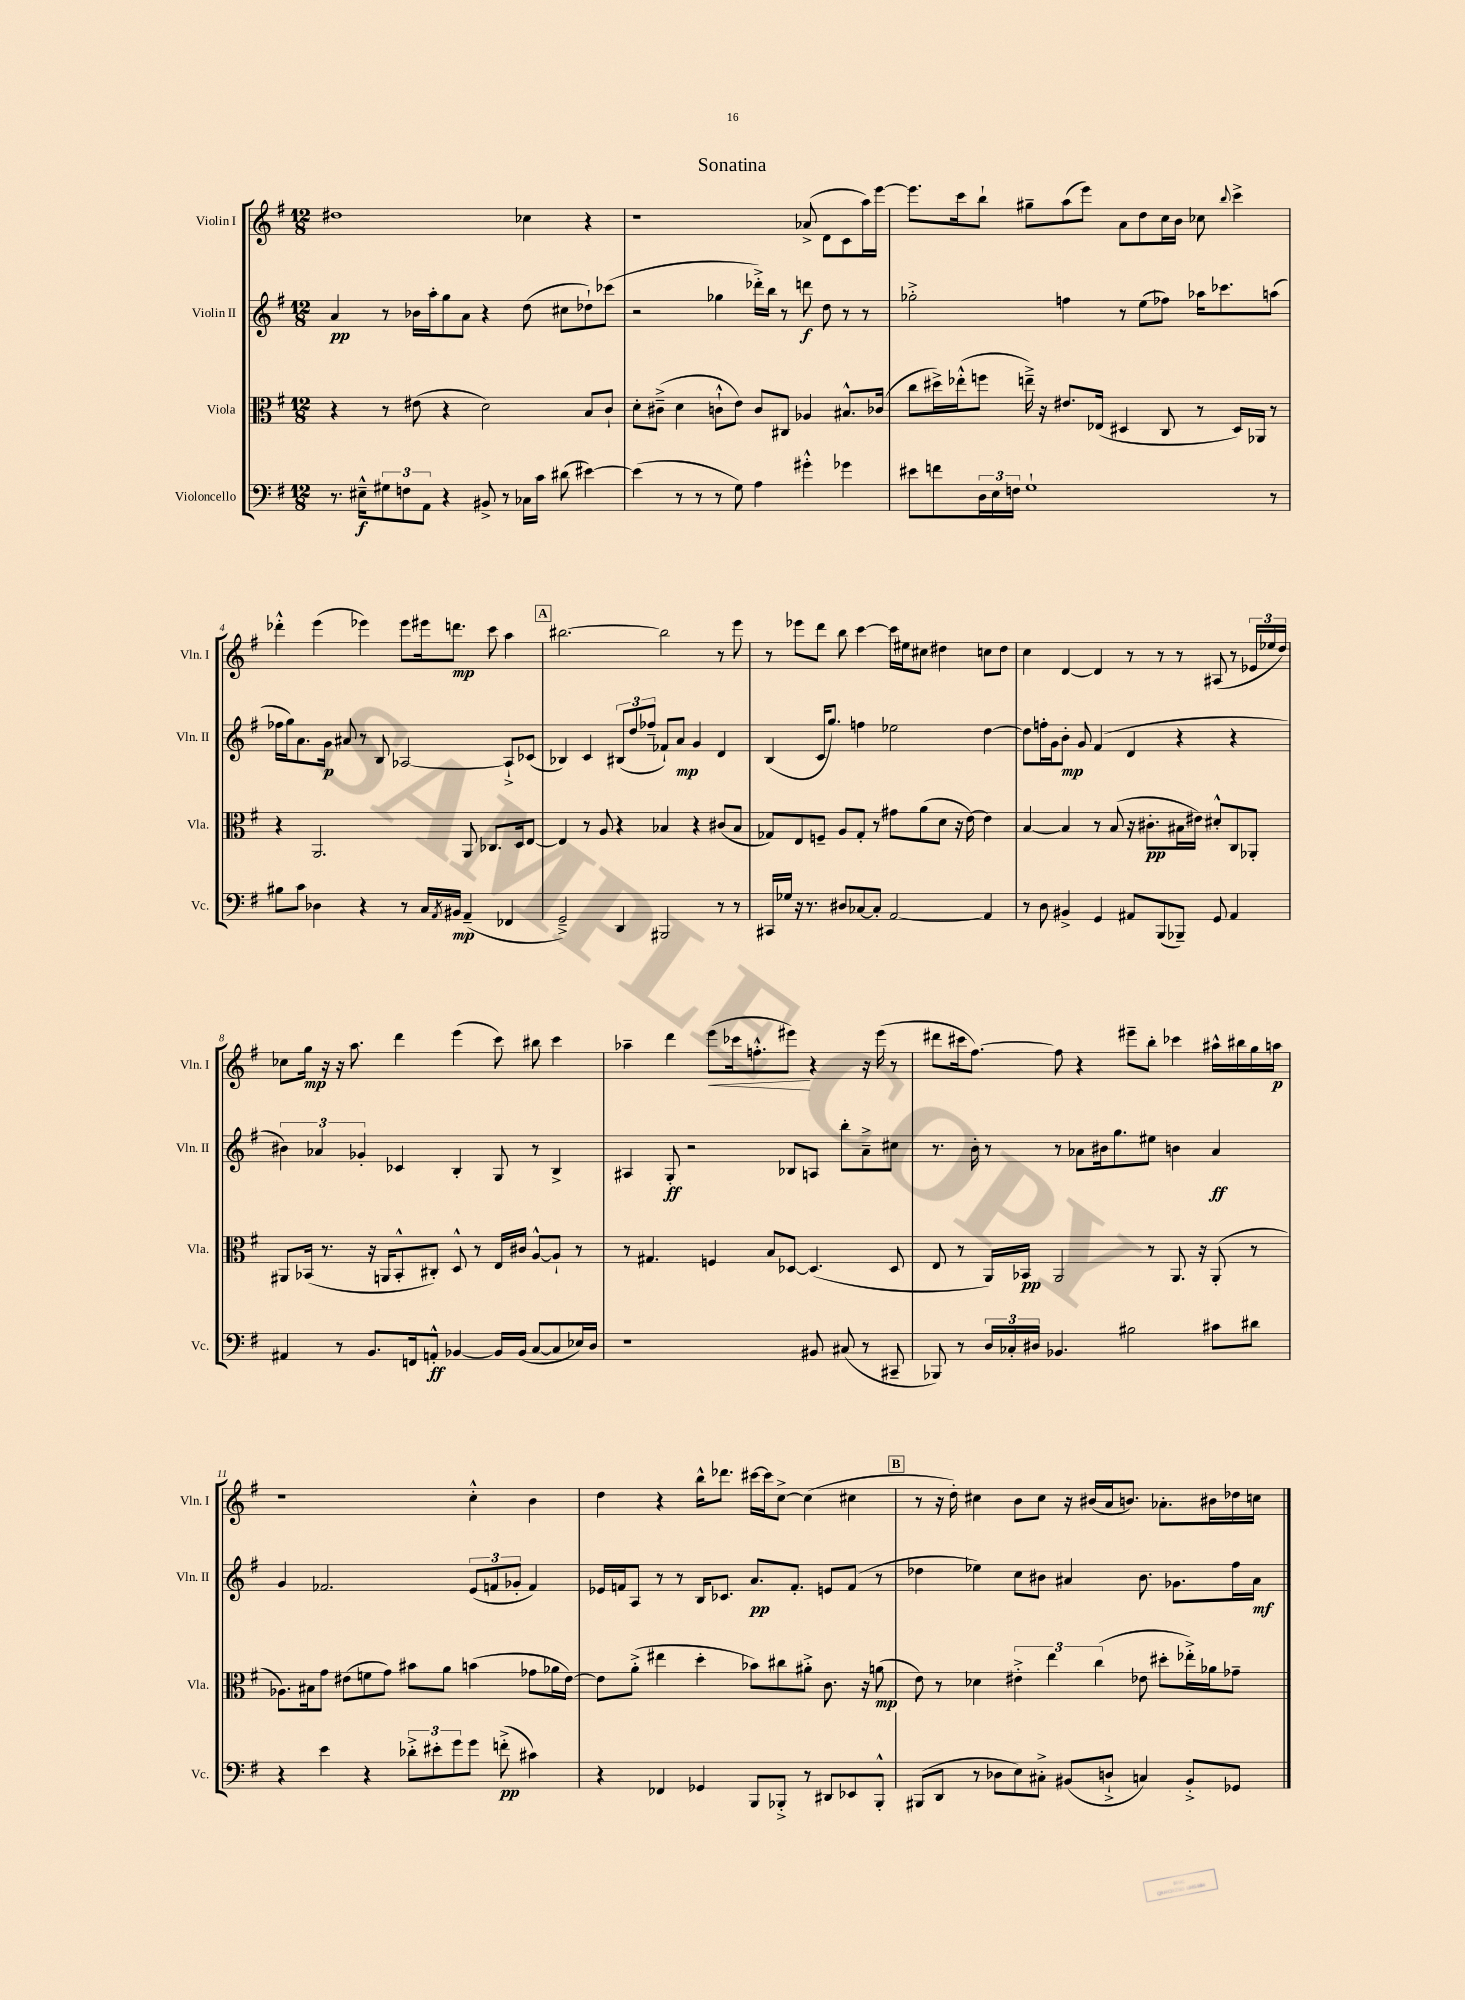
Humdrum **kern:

**kern	**kern	**kern	**kern
*staff4	*staff3	*staff2	*staff1
*clefF4	*clefC3	*clefG2	*clefG2
*k[f#]	*k[f#]	*k[f#]	*k[f#]
*M12/8	*M12/8	*M12/8	*M12/8
8.r	4r	4a	1dd#
16E#~^^	.	.	.
12G#	8r	8r	.
12F	.	.	.
.	(8e#	16b-	.
12AA	.	.	.
.	.	16aa'	.
4r	4r	8gg	.
.	.	8a	.
8BB#^	2d)	4r	.
8r	.	.	.
16C-	.	(8dd	4cc-
16c	.	.	.
(8d#	.	8cc#	.
[4e#)	8B	8dd-`)	4r
.	8c`	(8ccc-	.
=	=	=	=
(4e#]	8d'	2r	1r
.	(8c#~^	.	.
8r	4d	.	.
8r	.	.	.
8r	8c`^^	4gg-	.
8G)	8e)	.	.
4A	8c	16ddd-'^)	.
.	.	16bb	.
.	8C#	8r	.
4g#'^^	4A-	8ddd	(8a-^
.	.	8dd	8d
4g-	8.B#^^	8r	8c
.	.	8r	16aa)
.	(16c-	.	[16eee
=	=	=	=
8e#	8cc	2gg-'^	8.eee]
8f	16dd#^)	.	.
.	(16ee-'^^	.	16ccc
24D	8ff	.	8bb`
24E	.	.	.
24F	.	.	.
1G`	16ee~^)	.	8gg#~
.	16r	.	.
.	8.e#	4ff	(8aa
.	.	.	8eee)
.	(16E-	.	.
.	4D#	8r	8a
.	.	(8ee	8dd
.	8C	8ff-)	16cc
.	.	.	16b
.	8r	16aa-	8cc-
.	.	8.ccc-	.
.	.	.	8qqbb
.	16D#)	.	4ccc^
.	16AA-	.	.
8r	8r	(8aa	.
=	=	=	=
8B#	4r	16ff-	4ddd-'^^
.	.	16gg)	.
8c	.	8.a	.
4D-	2.AA	.	(4eee
.	.	16g	.
.	.	8a#	.
4r	.	8r	4eee-)
.	.	8B	.
8r	.	[2A-	8eee-
16C	.	.	16eee#
8qAA	.	.	.
16BB#	.	.	8.ddd
(4AA~	8AA	.	.
.	8.C-	.	8ccc
4FF-	.	8A-`^]	4aa
.	16D	.	.
.	[8E	(8c-	.
=	=	=	=
2GG~^)	4E]	4B-)	[2.bb#
.	8r	4c	.
.	8A	.	.
4DD	4r	(12B#	.
.	.	12dd	.
.	.	12ff-~	.
2BBB#	4B-	8f-`)	2bb#]
.	.	8a	.
.	4r	4g	.
8r	(8c#	4d	8r
8r	8B-	.	8eee
=	=	=	=
16CC#	8G-)	(4B	8r
16G-	.	.	.
16r	8E	.	8eee-
8.r	.	.	.
.	8F~	16c	8ddd
.	.	8.gg)	.
8D#	8A	.	8bb
[8C-	8G-'	4ff	[4ccc
8C-']	8r	.	.
[2AA	8g#	2ee-	16ccc]
.	.	.	16ee#
.	(8a	.	8cc#
.	8d	.	4dd#
.	16r	.	.
.	[16e)	.	.
4AA]	4e]	[4dd	8cc
.	.	.	8dd#
=	=	=	=
8r	[4B	8dd]	4cc
8D	.	16ff'	.
.	.	16g	.
4BB#^	4B]	8b'	[4d
.	.	8g	.
4GG	8r	(4f#	4d]
.	(8B	.	.
8AA#	16r	4d	8r
.	8.c#'	.	.
(8BBB	.	.	8r
8BBB-~)	16B#	4r	8r
.	16e#)	.	.
8GG	8d#'^^	.	(8A#
4AA#	8C	4r	8r
.	8AA-'	.	24e-
.	.	.	24ee-
.	.	.	24dd)
=	=	=	=
4AA#	8AA#	6b#)	8cc-
.	(16BB-	.	16gg
.	.	6a-	.
.	8.r	.	16r
8r	.	.	16r
.	.	.	8.aa
.	.	6g-'	.
8.BB	16r	.	.
.	16AA	.	.
.	8BB-'^^	4c-	4ddd
16FF	.	.	.
8AA'^^	8C#')	.	.
[4BB-	8D^^	4B'	(4eee
.	8r	.	.
16BB-]	16E	8G	8ccc)
(16BB-	16c#	.	.
[8C	[8A^^	8r	8bb#
8C]	8A`]	4B^	4ccc
16E-)	8r	.	.
16D	.	.	.
=	=	=	=
1r	8r	4A#	4aa-~
.	4.G#	.	.
.	.	8G'	4ddd
.	.	2r	.
.	4F	.	(8eee
.	.	.	16ccc-
.	.	.	8.ff'^^
.	8B	.	.
.	[8D-	8B-	8eee#)
8BB#	(4.D-]	8A	4r
(8C#	.	8bb'	.
8r	.	8a~^	16r
.	.	.	(16eee#
8CC#~	8D-	8cc#	8r
=	=	=	=
8BBB-)	8E	8.r	8ddd#
8r	8r	.	16ccc#
.	.	16b'	[8.ff#)
24D	16AA)	8r	.
24C-'	.	.	.
.	16BB-	.	.
24D#	.	.	.
4.BB-	2AA	8r	8ff#]
.	.	8a-	4r
.	.	16b#	.
.	.	8.gg	.
2B#	.	.	8eee#~
.	8r	8ee#	8bb'
.	8.AA	4b	4ccc-
.	16r	.	.
8c#	(8AA'	4a-	16aa#^^
.	.	.	16bb#
8d#	8r	.	16gg
.	.	.	16aa
=	=	=	=
4r	8.A-)	4g	1r
.	16B#	.	.
4e	8g	2.f-	.
.	(8e#	.	.
4r	8f	.	.
.	8g)	.	.
12d-'^	8b#	.	.
12e#'	.	.	.
.	8a	.	.
12g	.	.	.
8g	(4b	(12e	4cc'^^
.	.	12f	.
(8f'^	.	.	.
.	.	12g-'	.
4c#)	8g-	4f)	4b
.	16a-	.	.
.	[16e#)	.	.
=	=	=	=
4r	8e#]	16e-	4dd
.	.	16f	.
.	(8a'^	8A	.
4FF-	4ee#	8r	4r
.	.	8r	.
4GG-	4dd'	16B	16bb^^
.	.	8.c-	8.ddd-
8BBB	8b-)	8.a	[16ccc#
.	.	.	16ccc#]
8BBB-'^	8cc#	.	[8cc^
.	.	8.f'	.
8r	8a#'^	.	(4cc]
8DD#	8.c	8e	.
8EE-	.	(8f	4cc#
.	16r	.	.
8BBB-'^^	(8a	8r	.
=	=	=	=
(8BBB#	8e)	4dd-	8r
8DD	8r	.	16r
.	.	.	16dd')
8r	4d-	4ee-)	4cc#
8D-	.	.	.
8E)	6e#'^	8cc	8b
8C#'^	.	8b#	8cc#
.	6ee	.	.
(8BB#	.	4a#	16r
.	.	.	(16b#
.	(6cc	.	.
8D`^	.	.	16a
.	.	.	8.b)
4C)	8e-	8.b#	.
.	8dd#'	.	8.a-'
.	.	8.g-	.
8BB#'^	16ee-'^)	.	.
.	16a-	.	16b#
8GG-	8g-~	16ff#	16dd-
.	.	16a#	16cc
==	==	==	==
*-	*-	*-	*-
